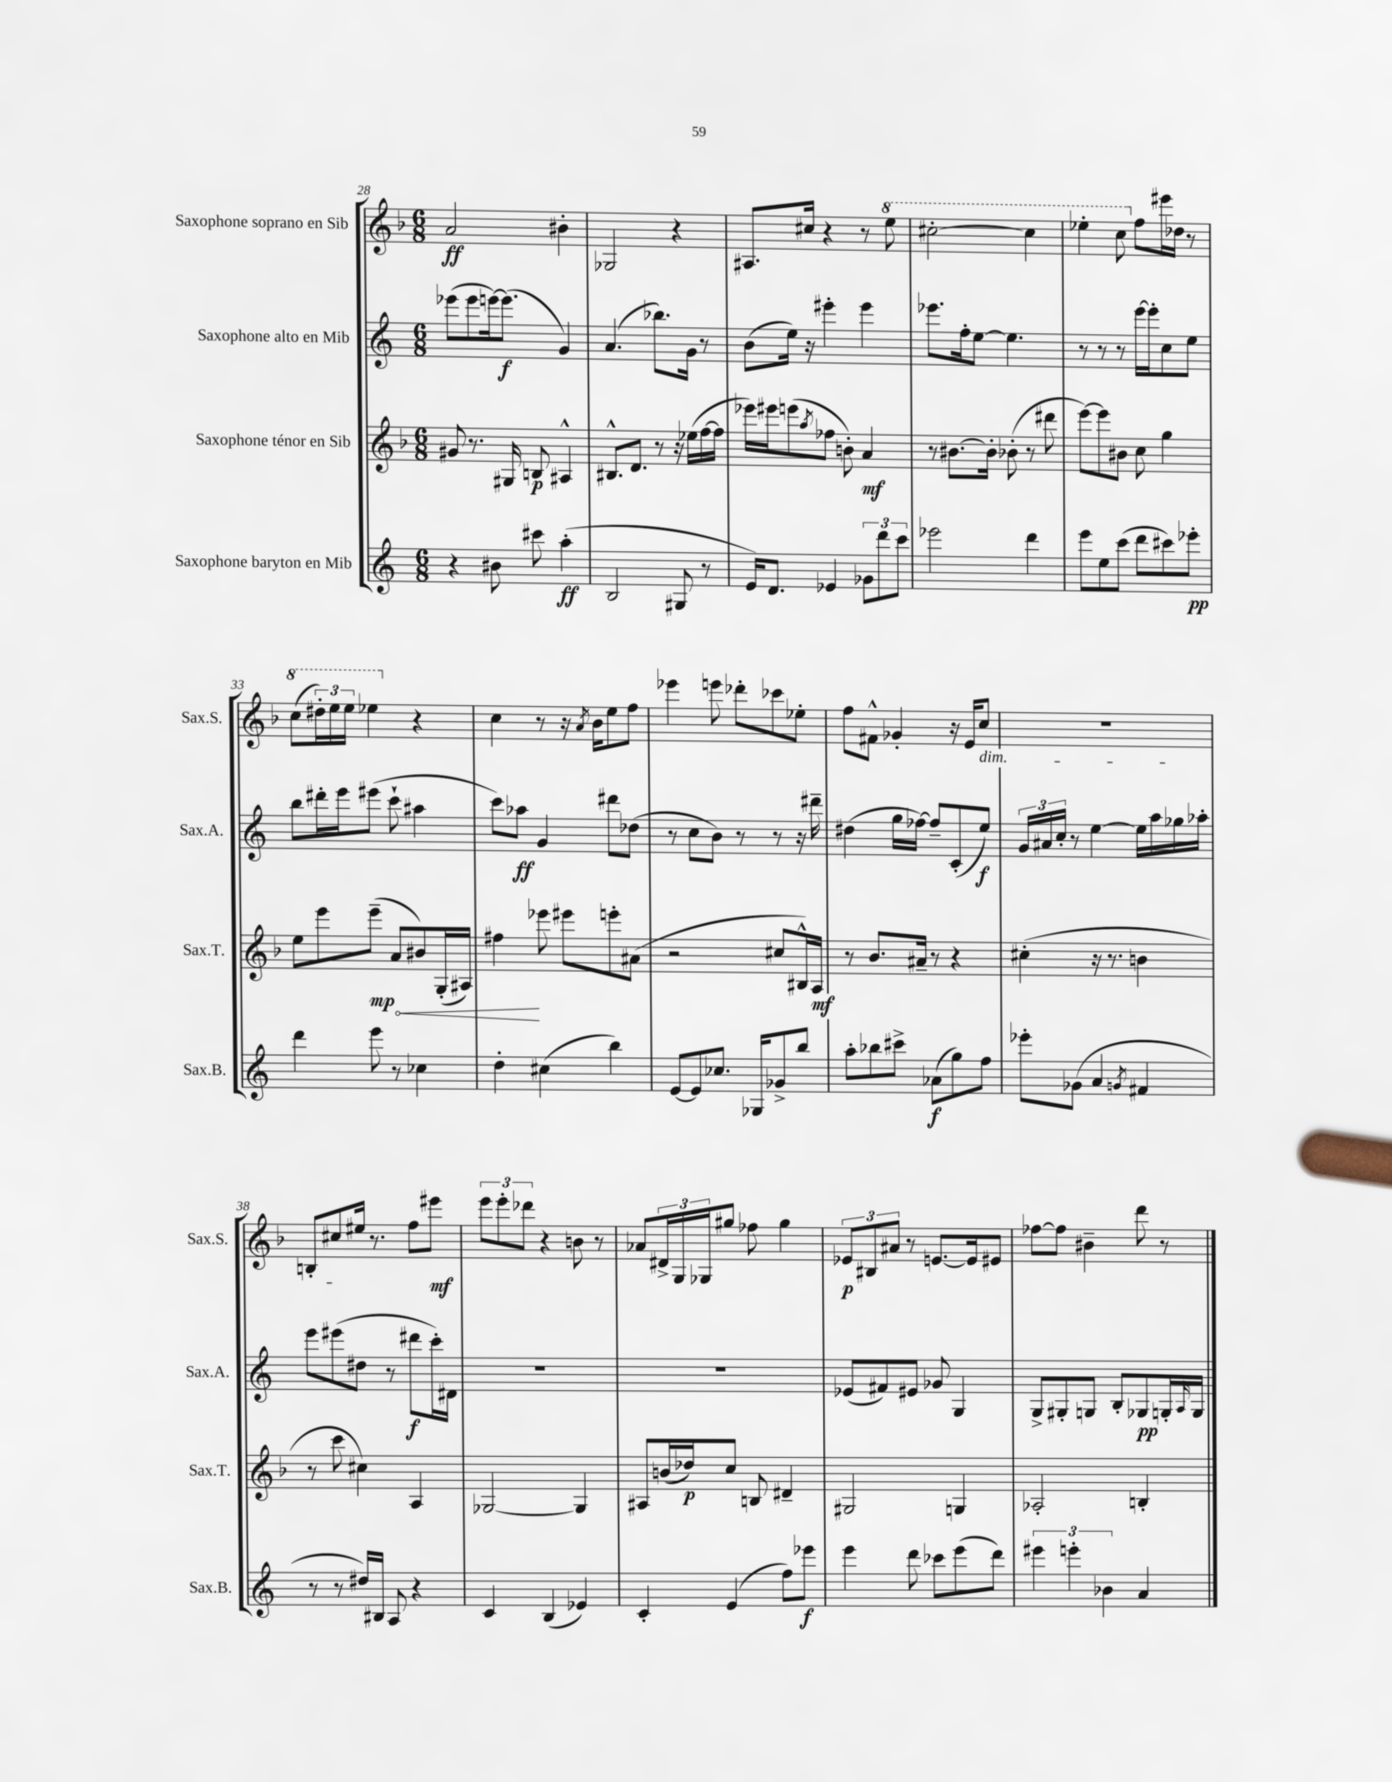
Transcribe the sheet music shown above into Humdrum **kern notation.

**kern	**kern	**kern	**kern
*staff4	*staff3	*staff2	*staff1
*clefG2	*clefG2	*clefG2	*clefG2
*k[]	*k[b-]	*k[]	*k[b-]
*M6/8	*M6/8	*M6/8	*M6/8
4r	8g#	(8eee-	2a
.	8.r	8eee-	.
8b#	.	[16eee)	.
.	16G#	(8.eee]	.
8ccc#	8B	.	.
(4aa'	4A#^^	4g)	4b#'
=	=	=	=
2B	8.B#^^	(4.a	2G-
.	8.d	.	.
.	8r	8.bb-)	.
8G#	16r	.	4r
.	(16ee-	16g	.
8r	[16ff	8r	.
.	16ff]	.	.
=	=	=	=
16e)	16eee-)	(8b	8.A#
8.d	16eee#	.	.
.	(8eee	16ee)	.
.	.	16r	16cc#
.	8qaa	.	.
4e-	8ff-	4eee#'	4r
.	8b')	.	.
12g-	4a	4eee#	8r
12ddd	.	.	.
.	.	.	8eee
12ccc	.	.	.
=	=	=	=
2eee-	8r	8.eee-	[2ccc#'
.	[8.b#	.	.
.	.	16ff'	.
.	.	[8ee	.
.	16b#']	.	.
.	(8b-'	4.ee]	.
4ddd	8r	.	4ccc#]
.	8ddd#	.	.
=	=	=	=
8eee	[8eee)	8r	4eee-'
8ee	8eee]	8r	.
(8ccc	8b#	8r	8ccc
8ddd	8cc	[16eee	8ff
.	.	16eee']	.
8ccc#)	4gg	8cc	16eee#
.	.	.	16dd-
8eee-'	.	8ee	8r
=	=	=	=
4ddd	8ee	8bb	(8ccc
.	8eee	16ddd#'	24ddd#')
.	.	.	24eee
.	.	16eee	.
.	.	.	24eee
8eee	(8eee~	(8eee#	4eee-
8r	8a	8ccc`	.
4cc-	8b#)	4aa#	4r
.	(16G'	.	.
.	16A#)	.	.
=	=	=	=
4dd'	4ff#	8ccc)	4cc
.	.	8aa-	.
(4cc#	8eee-	4g	8r
.	8eee#	.	16r
.	.	.	8qa
.	.	.	16b-
4bb)	8eee'	8ddd#	8ee
.	(8a#	(8dd-	8ff
=	=	=	=
[8e	2r	8r	4eee-
8e]	.	8cc	.
8.cc-	.	8b)	8eee
.	.	8r	8ddd-'
16G-	.	.	.
8g-^	8cc#	8r	8ccc-
8bb	16B#^^)	16r	8ee-'
.	16A	16ddd#~	.
=	=	=	=
8aa'	8r	(4dd#	8ff
8bb-	8.b-	.	8f#^^
8ccc#^	.	16gg	4g-'
.	16a#~	[16ff-)	.
(8a-	8r	8ff-~]	.
8gg)	4r	(8c'	16r
.	.	.	16e
8ff	.	8ee)	8cc
=	=	=	=
8eee-'	(4cc#'	24g	2.r
.	.	24a#	.
.	.	24cc'	.
(8g-	.	8r	.
4a	16r	[4ee	.
.	8.r	.	.
8qg	.	.	.
4f#	4b	16ee]	.
.	.	16aa	.
.	.	16gg-	.
.	.	16aa-'	.
=	=	=	=
8r	8r	8eee	8B'
8r	8ccc	(8eee#	8cc#
16dd#)	4cc#)	8dd#	16ee#
16B#	.	.	8.r
8A	.	8r	.
4r	4A	8ddd#	8ff
.	.	16ccc')	8eee#
.	.	16d#	.
=	=	=	=
4c	[2G-	2.r	12eee
.	.	.	12eee'
.	.	.	12ddd-
(4B	.	.	4r
4e-)	4G-]	.	8b
.	.	.	8r
=	=	=	=
4c'	8A#	2.r	8a-
.	(16b	.	24d#^
.	.	.	24G
.	16dd-)	.	.
.	.	.	24G-
(4e	8cc	.	8gg#
.	8B	.	8ff-
8ff)	4d#~	.	4gg#
8eee-	.	.	.
=	=	=	=
4eee	2G#	(8e-	12e-
.	.	.	12B#
.	.	8f#)	.
.	.	.	12a#
8ddd	.	8e#	8r
8ccc-	.	8g-	[8.e
(8eee	4G	4G	.
.	.	.	16e]
8ddd)	.	.	8e#
=	=	=	=
6eee#	2A-'	8G^	[8ff-
.	.	8G#'	8ff-]
6eee'	.	.	.
.	.	8G	4b#~
6b-	.	.	.
.	.	8B'	.
4a	4B'	8G-	8ddd
.	.	16G'	8r
.	.	16qqA	.
.	.	16G	.
==	==	==	==
*-	*-	*-	*-
